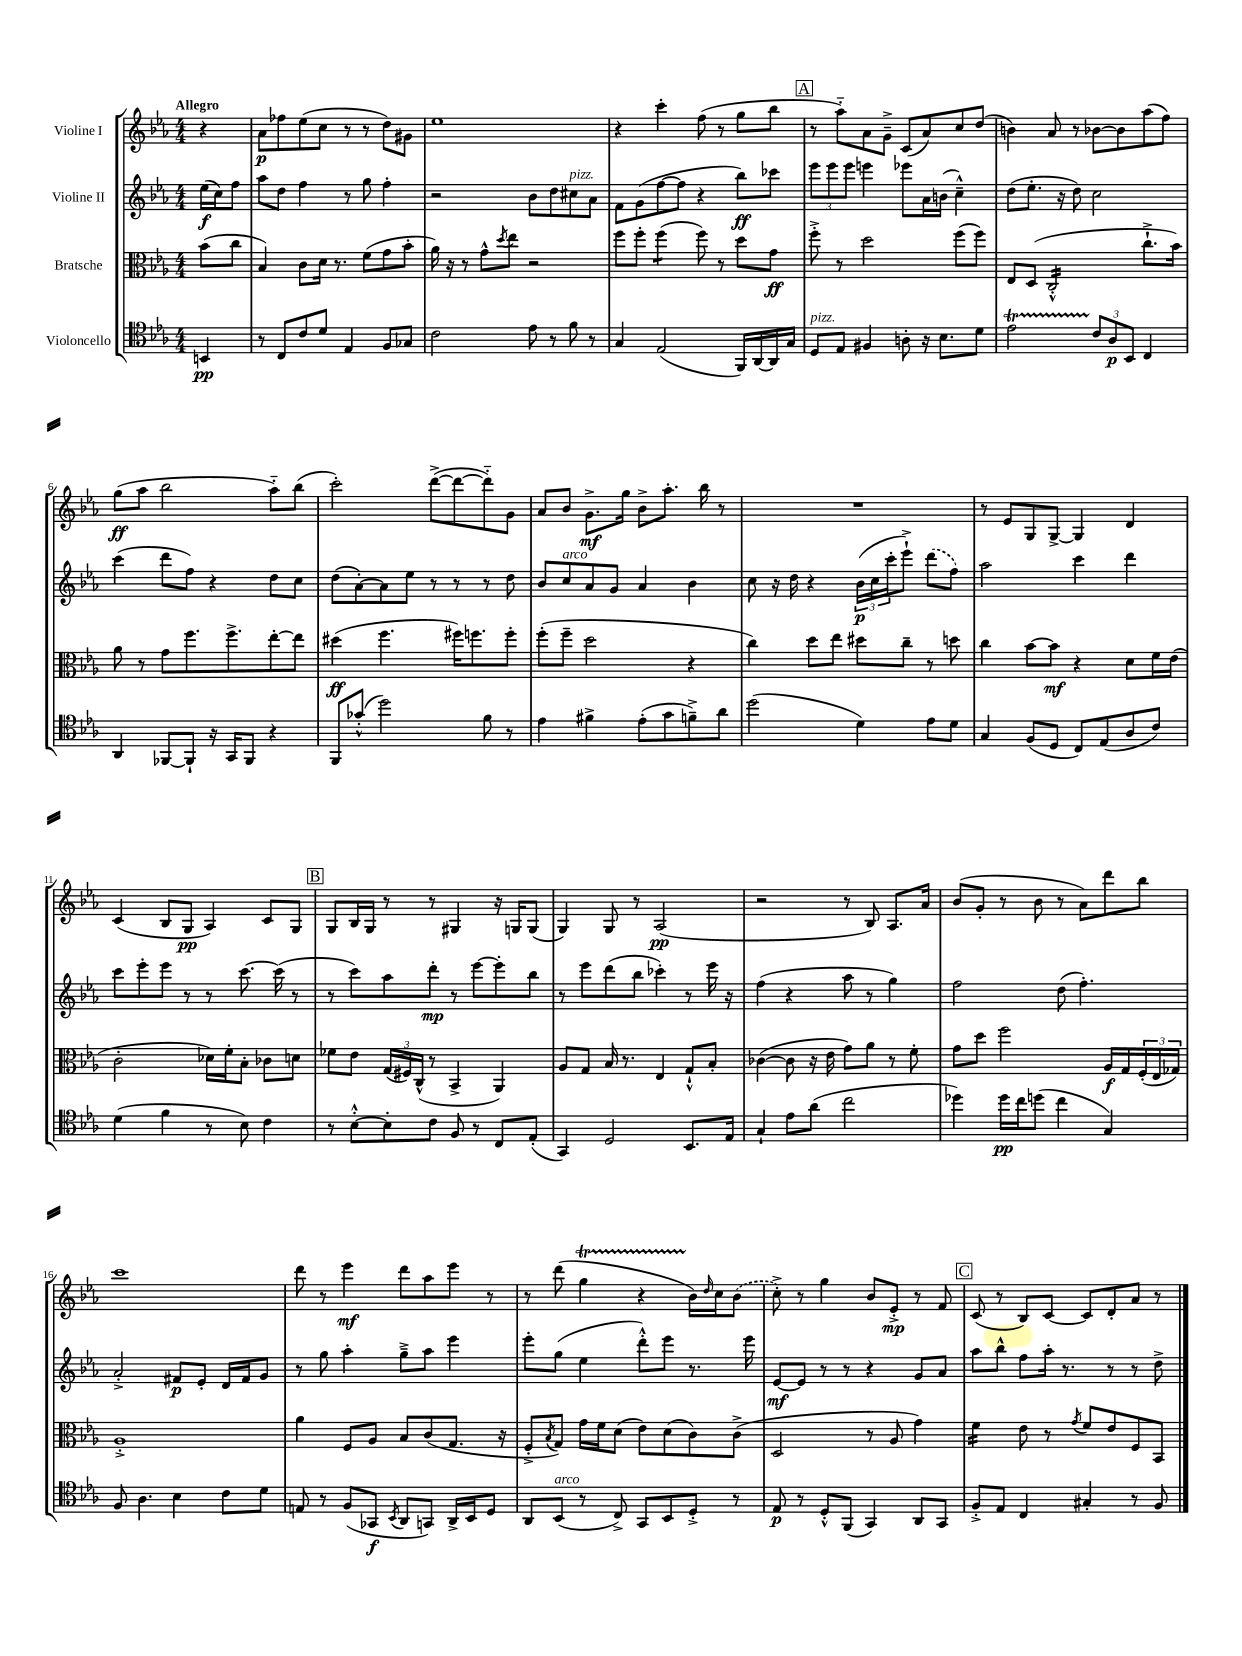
<<
\new StaffGroup <<
\new Staff = "s0" \with { instrumentName = "Violine I" } {
    \clef treble \key ees \major \numericTimeSignature \time 4/4 \partial 4 \tempo "Allegro"
    r4 |
    aes'8\p fes''8 ees''8( c''8 r8 r8 d''8) gis'8 |
    ees''1 |
    r4 c'''4-. f''8( r8 g''8 bes''8 |
    \mark \markup { \box "A" } r8 aes''8-_) aes'8 g'8---> c'8( aes'8) c''8 d''8( |
    b'4) aes'8 r8 bes'8~ bes'8 aes''8( f''8) |
    g''8\ff( aes''8 bes''2 aes''8-_) bes''8( |
    c'''2-.) d'''8~->( d'''8~ d'''8-_) g'8 |
    aes'8 bes'8 g'8.->\mf g''16 bes'8-> aes''8.-. bes''16 r8 |
    R1 |
    r8 ees'8 g8 g8~-> g4 d'4 |
    c'4( bes8 g8\pp aes4) c'8 g8 |
    \mark \markup { \box "B" } g8 bes16 g16 r8 r8 gis4 r16 g16 g8( |
    g4) g8 r8 aes2\pp( |
    r2 r8 bes8) aes8. aes'16 |
    bes'8( g'8-. r8 bes'8 r8 aes'8) d'''8 bes''8 |
    c'''1 |
    d'''8 r8 ees'''4\mf d'''8 aes''8 ees'''8 r8 |
    r8 d'''8( g''4\startTrillSpan r4 bes'16\stopTrillSpan) \grace { d''16 } c''16 \once \slurDashed bes'8( |
    c''8-.->) r8 g''4 bes'8 ees'8-.->\mp r8 f'8 |
    \mark \markup { \box "C" } c'8( r8 bes8) c'8~ c'8 d'8-. aes'8 r8 \bar "|." |
}
\new Staff = "s1" \with { instrumentName = "Violine II" } {
    \clef treble \key ees \major \numericTimeSignature \time 4/4 \partial 4
    ees''16\f( c''16) f''8 |
    aes''8 d''8 f''4 r8 g''8 f''4-. |
    r2 bes'8 d''8 cis''8^\markup { \italic "pizz." } aes'8 |
    f'8 g'8( f''8~ f''8 r4 bes''8\ff) ces'''8 |
    \mark \markup { \box "A" } \tuplet 3/2 { ees'''8 ees'''8 ees'''8 } e'''4 ees'''8 aes'16 b'16( c''4---^) |
    d''8( ees''8.-. r16 d''8) c''2 |
    c'''4( d'''8 f''8) r4 d''8 c''8 |
    d''8( aes'8~-.) aes'8 ees''8 r8 r8 r8 d''8 |
    bes'8 c''8^\markup { \italic "arco" } aes'8 g'8 aes'4 bes'4 |
    c''8 r16 d''16 r4 \tuplet 3/2 { bes'16\p( c''16 c'''16-. } ees'''8-!->) \once \slurDashed d'''8( f''8) |
    aes''2 c'''4 d'''4 |
    c'''8 ees'''8-. ees'''8 r8 r8 c'''8.~ c'''16( r8 |
    \mark \markup { \box "B" } r8 c'''8) aes''8 d'''8-.\mp r8 ees'''8~ ees'''8-. bes''8 |
    r8 ees'''8 d'''8( bes''8 ces'''4-.) r8 ees'''16 r16 |
    f''4( r4 aes''8 r8 g''4) |
    f''2 d''8( f''4.-.) |
    aes'2-.-> fis'8\p ees'8-. d'16 fis'16 g'8 |
    r8 g''8 aes''4-. g''8---> aes''8 ees'''4 |
    ees'''8-. g''8( ees''4 d'''8-.-^) ees'''8 r8. ees'''16 |
    ees'8~\mf ees'8 r8 r8 r4 g'8 aes'8 |
    \mark \markup { \box "C" } aes''8 bes''8-^ f''8 aes''16-. r8. r8 r8 d''8-> \bar "|." |
}
\new Staff = "s2" \with { instrumentName = "Bratsche" } {
    \clef alto \key ees \major \numericTimeSignature \time 4/4 \partial 4
    bes'8( c''8 |
    bes4) c'8 d'16 r8. f'8( g'8 bes'8-. |
    aes'16) r16 r8 g'8-^ \acciaccatura { d''8 } ees''8 r2 |
    f''8 f''8-. f''4:8( f''8) r8 d''8 g'8\ff |
    \mark \markup { \box "A" } f''8-.-> r8 d''2 f''8( f''8) |
    ees8 d8( c2:16-.-^ c''8.-!-> bes'16) |
    aes'8 r8 g'8 f''8. f''8.-> ees''8~-. ees''8 |
    dis''4\ff( f''4. fis''16) f''8. f''8-. |
    f''8-.( f''8-- d''2 r4 |
    c''4) d''8 ees''8 dis''8 c''8-- r8 d''8 |
    c''4 bes'8~ bes'8\mf r4 d'8 f'16 ees'16( |
    c'2-. des'16) f'16-. bes8-. ces'8 d'8 |
    \mark \markup { \box "B" } fes'8 ees'8 \tuplet 3/2 { g16( fis16) c16-^( } r8 bes,4-> aes,4) |
    aes8 g8 bes16 r8. ees4 g8-!-^ bes8-. |
    ces'4~( ces'8 r16 ees'16 g'8) aes'8 r8 f'8-. |
    g'8 d''8 f''2 aes16\f g16 \tuplet 3/2 { f16-.( ees16 ges16) } |
    aes1-.-> |
    aes'4 f8 aes8 bes8 c'8( g8. r16 |
    f8-.-> \acciaccatura { bes8 } g8) g'16 f'16 d'8( ees'8) d'8( c'8) c'8->( |
    d2 r8 aes8 g'4) |
    \mark \markup { \box "C" } f'4:16 ees'8 r8 \acciaccatura { g'8 } f'8 ees'8 f8 bes,8 \bar "|." |
}
\new Staff = "s3" \with { instrumentName = "Violoncello" } {
    \clef tenor \key ees \major \numericTimeSignature \time 4/4 \partial 4
    b,4\pp |
    r8 c8 c'8 d'8 ees4 f8 ges8 |
    c'2 ees'8 r8 f'8 r8 |
    g4 ees2( f,16) aes,16~ aes,16 g16 |
    \mark \markup { \box "A" } d8^\markup { \italic "pizz." } ees8 fis4 a8-. r16 bes8. d'8 |
    ees'2\startTrillSpan \tuplet 3/2 { c'8\stopTrillSpan aes8\p bes,8 } c4 |
    aes,4 fes,8~ fes,8-! r16 g,16 fes,8 r4 |
    f,8 ges'8-.-^( d''2) f'8 r8 |
    ees'4 fis'4-> ees'8-.( g'8 f'8--->) aes'8 |
    d''2( d'4) ees'8 d'8 |
    g4 f8( d8 c8) ees8( aes8 c'8) |
    d'4( f'4 r8 bes8) c'4 |
    \mark \markup { \box "B" } r8 bes8~-.-^ bes8-. c'8 f8 r8 c8 ees8-.( |
    g,4) d2 bes,8. ees16 |
    g4-! ees'8 aes'8( c''2 |
    des''4) des''16\pp c''16 d''8( c''4 g4) |
    f8 aes4. bes4 c'8 d'8 |
    e8 r8 f8( ges,8\f \acciaccatura { bes,8 } aes,8 g,8) aes,16-> bes,16 d8 |
    aes,8 bes,8^\markup { \italic "arco" }( r8 c8->) g,8 bes,8 d8-.-> r8 |
    ees8\p r8 d8-.-^ f,8( g,4) aes,8 g,8 |
    \mark \markup { \box "C" } f8-.-> ees8 c4 gis4-. r8 f8 \bar "|." |
}
>>
>>
